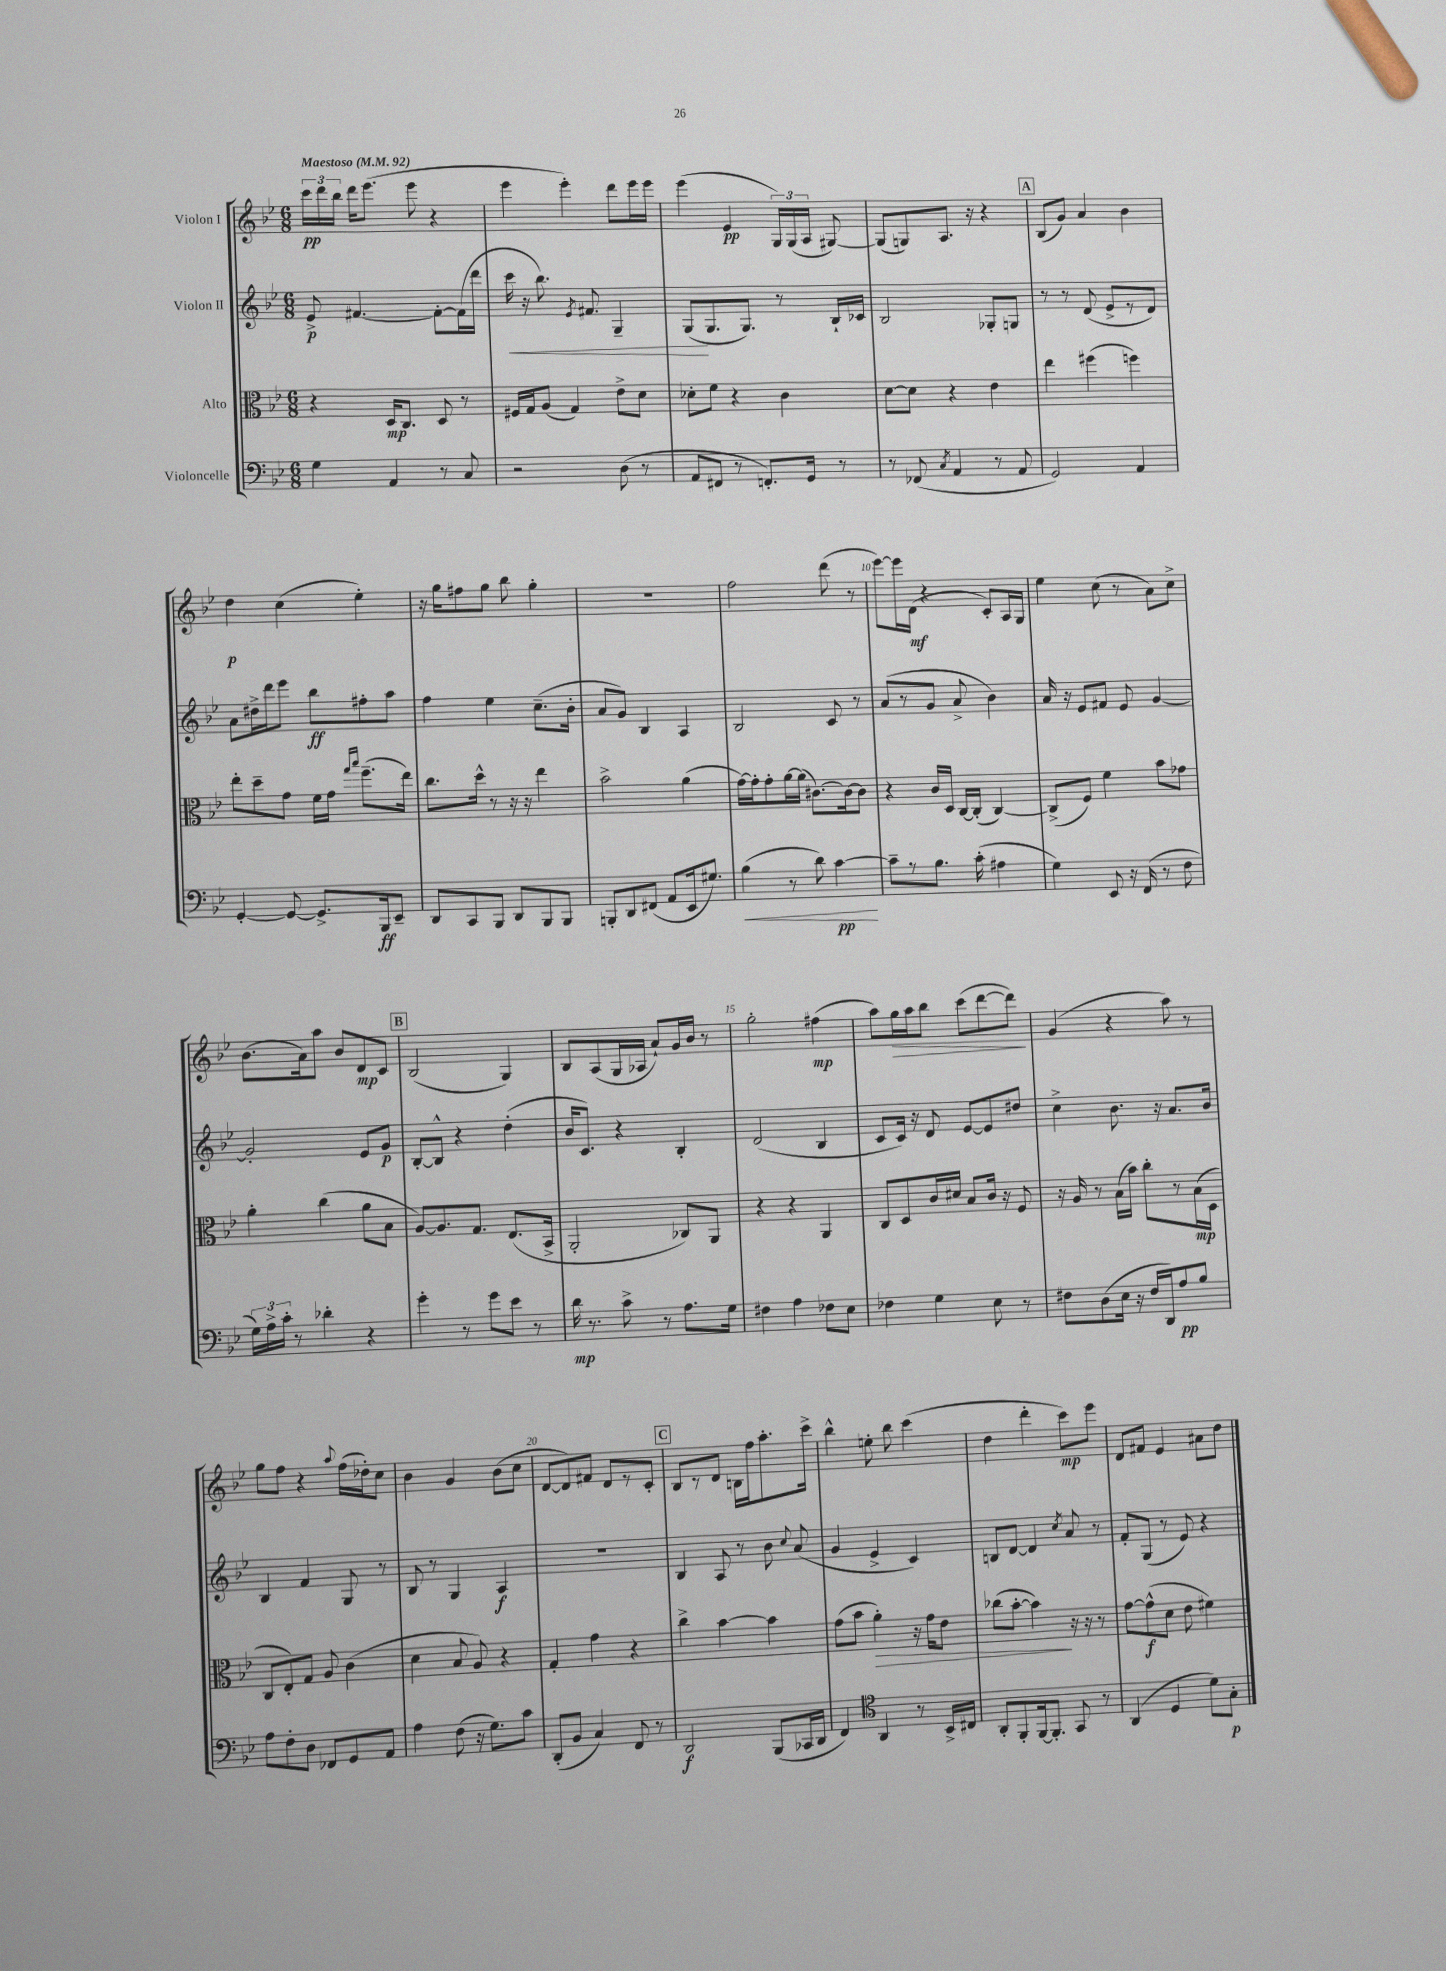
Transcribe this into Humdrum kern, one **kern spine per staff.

**kern	**dynam	**kern	**dynam	**kern	**dynam	**kern	**dynam
*part4	*part4	*part3	*part3	*part2	*part2	*part1	*part1
*staff4	*staff4	*staff3	*staff3	*staff2	*staff2	*staff1	*staff1
*I"Violoncelle	*	*I"Alto	*	*I"Violon II	*	*I"Violon I	*
*clefF4	*	*clefC3	*	*clefG2	*	*clefG2	*
*k[b-e-]	*	*k[b-e-]	*	*k[b-e-]	*	*k[b-e-]	*
*M6/8	*	*M6/8	*	*M6/8	*	*M6/8	*
*MM92	*	*MM92	*	*MM92	*	*MM92	*
=1	=1	=1	=1	=1	=1	=1	=1
!	!	!	!	!	!	!LO:TX:a:B:t=Maestoso	!
4G\	.	4r	.	8e-^/	p	24ccc\LL	pp
.	.	.	.	.	.	24ddd\	.
.	.	.	.	.	.	24bb-\JJ	.
.	.	.	.	[4.f#X/	.	16ddd\KL	.
.	.	.	.	.	.	(8.eee-\J	.
4AA/	.	16D/KL	mp	.	.	.	.
.	.	8.C/J	.	.	.	.	.
.	.	.	.	.	.	8eee-\	.
8r	.	8D/	.	8f#'\L_	.	4r	.
8C/	.	8r	.	(16f#\L]	.	.	.
.	.	.	.	16ddd\JJ	.	.	.
=2	=2	=2	=2	=2	=2	=2	=2
!	!	!	!	!	!LO:HP:b	!	!
2r	.	16F#X/LL	.	16ccc\	<	4eee-\	.
.	.	16G/J	.	16r	.	.	.
.	.	(8A/J	.	8.bb-\)	.	.	.
.	.	4G/)	.	.	.	4eee-'\)	.
.	.	.	.	8qe-/	.	.	.
.	.	.	.	8.f#X/	.	.	.
(8D\	.	8e-^\L	.	4G~/	.	8ddd\L	.
8r	.	8d\J	.	.	.	16eee-\L	.
.	.	.	.	.	.	16eee-\JJ	.
=3	=3	=3	=3	=3	=3	=3	=3
8AA/L	.	8d-X'\L	.	(8G/L	.	(4eee-\	.
8FF#X/J	.	8f\J	.	8.G/	[	.	.
8r	.	4r	.	.	.	4e-/	pp
.	.	.	.	8.G/J)	.	.	.
8.FFn'/L)	.	.	.	.	.	.	.
.	.	4c\	.	8r	.	24G/LL)	.
.	.	.	.	.	.	(24G/	.
16GG/Jk	.	.	.	.	.	.	.
.	.	.	.	.	.	24A/JJ	.
8r	.	.	.	16B-`/LL	.	[8G#X/)	.
.	.	.	.	16c-X/JJ	.	.	.
=4	=4	=4	=4	=4	=4	=4	=4
8r	.	[8d\L	.	2B-/	.	(8G#/L]	.
(8FF-X/	.	8d\J]	.	.	.	8Gn/)	.
8qC/	.	.	.	.	.	.	.
4AA/	.	4r	.	.	.	8.A/J	.
.	.	.	.	.	.	16r	.
8r	.	4e-\	.	8G-X'/L	.	4r	.
8AA/	.	.	.	8Gn/J	.	.	.
!!LO:REH:place=s1:t=A
=5	=5	=5	=5	=5	=5	=5	=5
2GG/)	.	4ee-\	.	8r	.	(8B-/L	.
.	.	.	.	8r	.	8g/J)	.
.	.	(4ff#X\	.	(8d/	.	4a/	.
.	.	.	.	8e-^/L	.	.	.
4AA/	.	4ffn\)	.	8r	.	4b-\	.
.	.	.	.	8d/J)	.	.	.
!!LO:LB:g=z
=6	=6	=6	=6	=6	=6	=6	=6
[4GG'/	.	8ee-'\L	.	8a\L	.	4dd\	p
.	.	8dd~\	.	16dd#X^\L	.	.	.
.	.	.	.	16ddd\J	.	.	.
8GG/_	.	8g\J	.	8eee-\J	.	(4cc\	.
8.GG^/L]	.	16f\LL	.	8bb-\L	ff	.	.
.	.	16g\JJ	.	.	.	.	.
.	.	16qqgg/LL	.	.	.	.	.
.	.	16qqbb-/JJ	.	.	.	.	.
.	.	(8.ff~\L	.	8ff#X'\	.	4ee-'\)	.
16BBB-/k	ff	.	.	.	.	.	.
8EE-~/J	.	.	.	8aa\J	.	.	.
.	.	16ee-\Jk)	.	.	.	.	.
=7	=7	=7	=7	=7	=7	=7	=7
8DD/L	.	8.cc\L	.	4ff\	.	16r	.
.	.	.	.	.	.	16gg\KL	.
8CC/	.	.	.	.	.	8ff#X\	.
.	.	16dd^^\Jk	.	.	.	.	.
8BBB-/J	.	8r	.	4ee-\	.	8gg\J	.
8DD/L	.	16r	.	.	.	8bb-\	.
.	.	16r	.	.	.	.	.
8BBB-/	.	4ee-\	.	(8.cc~\L	.	4gg'\	.
8BBB-/J	.	.	.	.	.	.	.
.	.	.	.	16b-'\Jk	.	.	.
=8	=8	=8	=8	=8	=8	=8	=8
8BBBn'/L	.	2b-^\	.	8a/L	.	2.r	.
8DD/	.	.	.	8g/J)	.	.	.
(8FF#X/J	.	.	.	4B-/	.	.	.
8AA/L	.	.	.	.	.	.	.
16EE-/k	.	(4a\	.	4A/	.	.	.
8.G#X/J)	.	.	.	.	.	.	.
=9	=9	=9	=9	=9	=9	=9	=9
!	!LO:HP:b	!	!	!	!	!	!
(4B-\	<	[16g\LL)	.	2B-/	.	2ff\	.
.	.	16g'\J]	.	.	.	.	.
.	.	8g'\	.	.	.	.	.
8r	.	[16a\L	.	.	.	.	.
.	.	(16a\JJ]	.	.	.	.	.
8d\)	.	[8.c#X\L)	.	.	.	.	.
[4c\	pp	.	.	8c/	.	(8ddd\	.
.	.	16c#\k_	.	.	.	.	.
.	.	8c#\J]	.	8r	.	8r	.
.	[	.	.	.	.	.	.
=10	=10	=10	=10	=10	=10	=10	=10
8c~\L]	.	4r	.	(8a/L	.	[8eee-\L)	.
8r	.	.	.	8r	.	16eee-\L]	.
.	.	.	.	.	.	(16d\JJ	mf
8.B-\J	.	16c/LL	.	8g/J	.	4r	.
.	.	16D/JJ	.	.	.	.	.
.	.	[16C/LL	.	8a^/	.	.	.
(16c'\	.	(16C'/JJ]	.	.	.	.	.
4A#X\	.	[4C/)	.	4b-\)	.	8c'/L)	.
.	.	.	.	.	.	16A/L	.
.	.	.	.	.	.	16G/JJ	.
=11	=11	=11	=11	=11	=11	=11	=11
4G\)	.	(8C^/L]	.	16a/	.	4ee-\	.
.	.	.	.	16r	.	.	.
.	.	8F/J)	.	8e-/L	.	.	.
8EE-/	.	4f\	.	8f#X/J	.	(8cc\	.
16r	.	.	.	8e-/	.	8r	.
(16FF/	.	.	.	.	.	.	.
8r	.	8b-\L	.	[4g/	.	8a\L)	.
8F\	.	8g-X\J	.	.	.	8cc^\J	.
!!LO:LB:g=z
=12	=12	=12	=12	=12	=12	=12	=12
24G\LL)	.	4a'\	.	2g'/]	.	(8.b-\L	.
24A^\	.	.	.	.	.	.	.
24c'\JJ	.	.	.	.	.	.	.
8r	.	.	.	.	.	.	.
.	.	.	.	.	.	16a\k)	.
4d-X'\	.	(4cc\	.	.	.	8aa\J	.
.	.	.	.	.	.	8b-/L	.
4r	.	8a\L	.	8e-/L	.	8d/	mp
.	.	8B-\J	.	8g/J	p	8c/J	.
!!LO:REH:place=s1:t=B
=13	=13	=13	=13	=13	=13	=13	=13
4g'\	.	[8A/L)	.	[8B-'/L	.	(2B-/	.
.	.	8.A/]	.	8B-^^/J]	.	.	.
8r	.	.	.	4r	.	.	.
.	.	8.G/J	.	.	.	.	.
8g\L	.	.	.	.	.	.	.
8e-\J	.	(8.E-/L	.	(4dd'\	.	4G/)	.
8r	.	.	.	.	.	.	.
.	.	16BB-^/Jk	.	.	.	.	.
=14	=14	=14	=14	=14	=14	=14	=14
16d\	mp	2AA'/	.	16b-/KL	.	8B-/L	.
8.r	.	.	.	8.c/J)	.	.	.
.	.	.	.	.	.	(8A/	.
8c^\	.	.	.	4r	.	16G/L	.
.	.	.	.	.	.	16A-X/JJ	.
8r	.	.	.	.	.	8a`/L)	.
8.A\L	.	8C-X/L)	.	4B-'/	.	16g/L	.
.	.	.	.	.	.	16b-/JJ	.
.	.	8AA/J	.	.	.	8r	.
16G\Jk	.	.	.	.	.	.	.
=15	=15	=15	=15	=15	=15	=15	=15
4F#X\	.	4r	.	(2d/	.	2gg'\	.
4A\	.	4r	.	.	.	.	.
8F-X\L	.	4AA/	.	4B-/	.	(4ff#X\	mp
8E-\J	.	.	.	.	.	.	.
=16	=16	=16	=16	=16	=16	=16	=16
4F-X\	.	8C/L	.	8c/L	.	8aa\L)	.
!	!	!	!	!	!	!	!LO:HP:b
.	.	8D/	.	16c/Jk)	.	16gg\L	>
.	.	.	.	16r	.	16aa\J	.
4G\	.	16c/L	.	8d/	.	8bb-\J	.
.	.	16d#X/JJ	.	.	.	.	.
.	.	8B-/L	.	[8e-/L	.	(8ccc\L	.
8E-\	.	16c/Jk	.	8e-/]	.	[8ddd\	.
.	.	16r	.	.	.	.	.
8r	.	8F/	.	8dd#X/J	.	8ddd\J])	.
.	.	.	.	.	.	.	]
=17	=17	=17	=17	=17	=17	=17	=17
8F#X\L	.	16r	.	4cc^\	.	(4g/	.
.	.	16A/	.	.	.	.	.
(8D\	.	8r	.	.	.	.	.
16E-\Jk	.	(16B-\LL	.	8.b-\	.	4r	.
16r	.	16b-\JJ)	.	.	.	.	.
16F#/LL	.	8cc'\L	.	.	.	.	.
16DD/J)	.	.	.	16r	.	.	.
8A/	pp	8r	.	8.a/L	.	8aa\)	.
8B-/J	.	(16B-\L	mp	.	.	8r	.
.	.	16D\JJ	.	16b-/Jk	.	.	.
!!LO:LB:g=z
=18	=18	=18	=18	=18	=18	=18	=18
8A\L	.	8C/L	.	4B-/	.	8gg\L	.
8F'\	.	8E-'/)	.	.	.	8ff\J	.
8D\J	.	8G/J	.	4f/	.	4r	.
8FF-X/L	.	8A/	.	.	.	.	.
.	.	.	.	.	.	8qqaa/	.
8GG/	.	(4c\	.	8G/	.	(16ff\LL	.
.	.	.	.	.	.	16dd-X'\J)	.
8AA/J	.	.	.	8r	.	8cc\J	.
=19	=19	=19	=19	=19	=19	=19	=19
4A\	.	4d\	.	8B-/	.	4b-\	.
.	.	.	.	8r	.	.	.
(8F\	.	8B-/	.	4G/	.	4g/	.
16r	.	8A/)	.	.	.	.	.
8.G\L)	.	.	.	.	.	.	.
.	.	4r	.	4A/	f	(8b-\L	.
8c\J	.	.	.	.	.	8cc\J	.
=20	=20	=20	=20	=20	=20	=20	=20
(8DD'/L	.	4G'/	.	2.r	.	[8d/L	.
8BB-/J	.	.	.	.	.	8d/])	.
4C/)	.	4g\	.	.	.	8f#X/J	.
.	.	.	.	.	.	8d/L	.
8FF/	.	4r	.	.	.	8r	.
8r	.	.	.	.	.	8c'/J	.
!!LO:REH:place=s1:t=C
=21	=21	=21	=21	=21	=21	=21	=21
2DD/	f	4cc^\	.	4B-/	.	8B-/L	.
.	.	.	.	.	.	8r	.
.	.	[4b-\	.	8A/	.	8d/J	.
.	.	.	.	8r	.	16Bn\LL	.
.	.	.	.	.	.	16ff\J	.
(8BBB-/L	.	4b-\]	.	8b-\	.	8.aa'\	.
.	.	.	.	8qqcc/	.	.	.
16CC-X/L	.	.	.	(8a/	.	.	.
16DD/JJ	.	.	.	.	.	16ccc^\Jk	.
=22	=22	=22	=22	=22	=22	=22	=22
4FF/)	.	(8g\L	.	4g/	.	4bb-^^\	.
.	.	8b-\J	.	.	.	.	.
*clefC4	*	*	*	*	*	*	*
!	!	!	!LO:HP:b	!	!	!	!
4AA/	.	4a'\)	>	4e-^/	.	8een'\	.
.	.	.	.	.	.	8bb-\	.
8r	.	16r	.	4c/)	.	(4ccc\	.
.	.	16g\KL	.	.	.	.	.
16BB-^/LL	.	8e-\J	.	.	.	.	.
16C#X/JJ	.	.	.	.	.	.	.
=23	=23	=23	=23	=23	=23	=23	=23
8AA'/L	.	(8cc-X\L	.	8Bn/L	.	4dd\	.
8FF'/	.	[8b-'\J	.	[8d/J	.	.	.
[16FF/k	.	4b-\])	.	4d/]	.	4ddd'\	.
8.FF'/J]	.	.	.	.	.	.	.
.	.	.	.	8qcc/	.	.	.
8GG/	.	16r	]	8a/	.	8ccc\L)	mp
.	.	16r	.	.	.	.	.
8r	.	8r	.	8r	.	8eee-\J	.
=24	=24	=24	=24	=24	=24	=24	=24
(4AA/	.	[8g\L	.	8f'/L	.	8d/L	.
.	.	(8g^^\]	f	(8G/J	.	8f#X/J	.
4D/	.	8d\J	.	8r	.	4e-/	.
.	.	8e-\	.	8e-/)	.	.	.
8d\L)	.	4f#X\)	.	4r	.	8a#X\L	.
8G'\J	p	.	.	.	.	8dd\J	.
==	==	==	==	==	==	==	==
*-	*-	*-	*-	*-	*-	*-	*-
